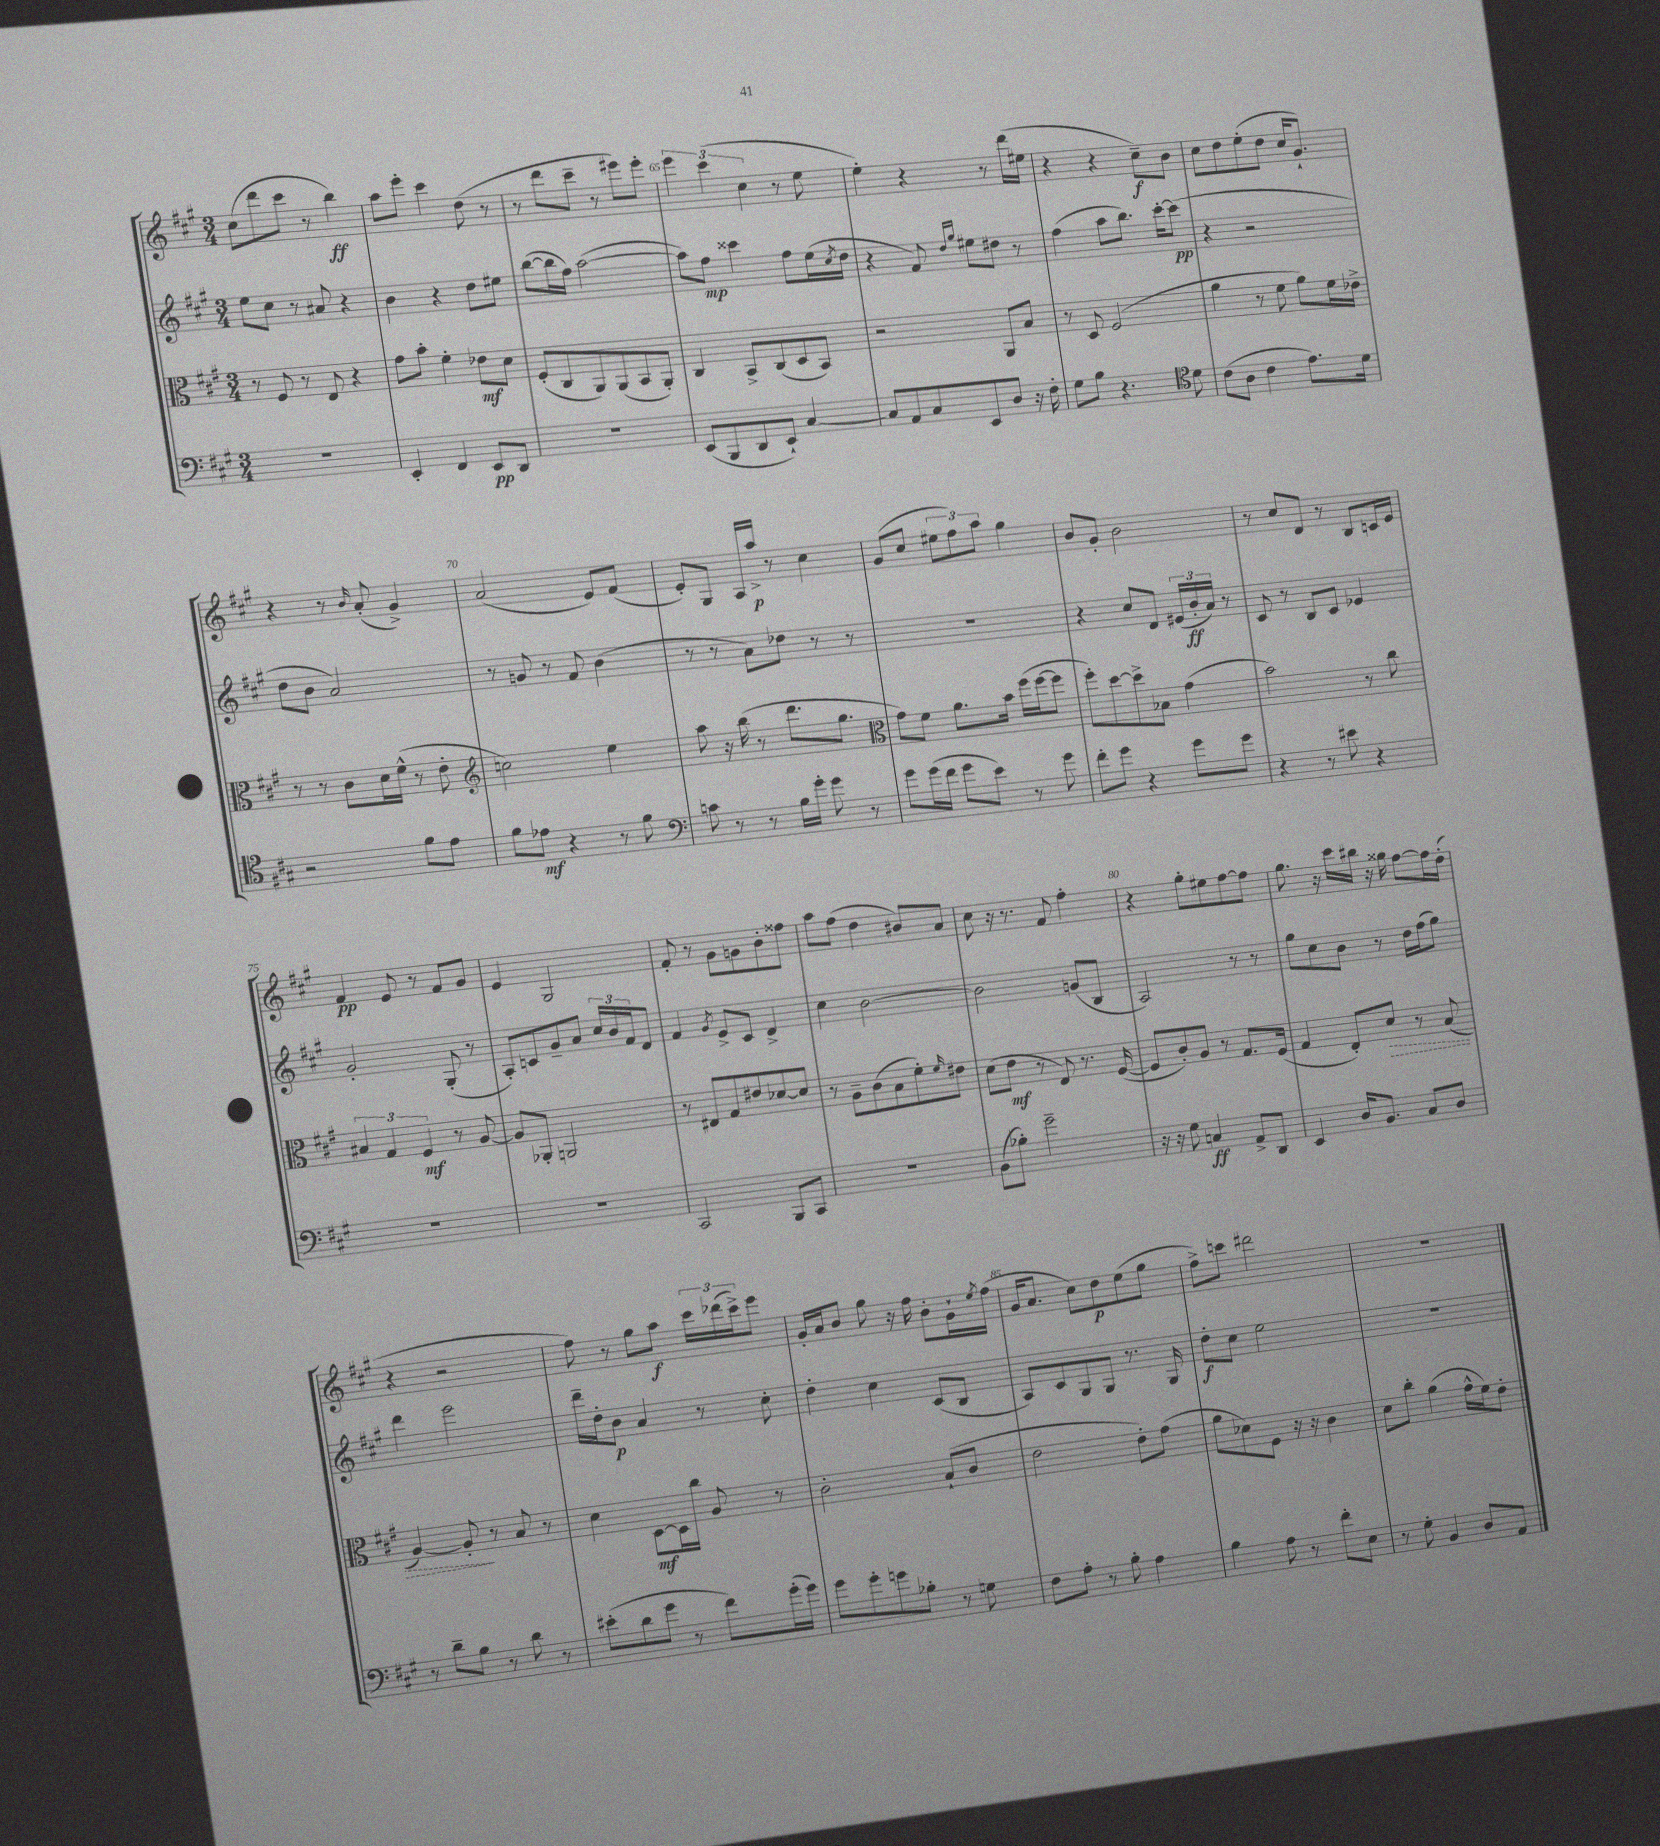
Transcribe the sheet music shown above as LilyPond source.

<<
\new StaffGroup <<
\new Staff = "s0" {
    \clef treble \key a \major \numericTimeSignature \time 3/4
    cis''8( d'''8 cis'''8 r8 b''4\ff) |
    a''8 e'''8-. cis'''4 d''8( r8 |
    r8 d'''8 cis'''8-- r8 eis'''8) eis'''8-. |
    \tuplet 3/2 { e'''4 cis'''4( cis''4 } r8 e''8 |
    e''4-.) r4 r8 d'''16( eis''16 |
    r4 r4 cis''8--\f) b'8 |
    cis''8 d''8 e''8-.( d''8 cis''16 gis'8.-!) |
    r4 r8 \grace { b'16 } a'8-.( gis'4->) |
    a'2( e'8) fis'8( |
    e'8-.) gis8 a16 a''16->\p r8 cis''4 |
    gis'8( cis''8 \tuplet 3/2 { eis''8 fis''8) a''8 } gis''4 |
    b'8 gis'8-. b'2 |
    r8 cis''8 d'8 r8 b8 c'16 e'16 |
    fis'4\pp e'8 r8 fis'8 gis'8 |
    e'4 gis2 |
    fis'8-. r8 gis'8 g'8 b'8-. fisis''8 |
    a''8 fis''8( d''4 bis'8) a'8 |
    cis''8 r16 r8. fis'8 fis''4-. |
    r4 gis''8-. eis''8 fis''8~ fis''8 |
    gis''8. r16 cis'''16 bis''16 r16 gisis''16 fis''8~ fis''16 d''16-.( |
    r4 r2 |
    fis''8) r8 gis''8 a''8\f \tuplet 3/2 { cis'''16 des'''16( cis'''16->) } e'''8 |
    gis'16-. a'16 b'8 gis''8 r16 fis''16 b'8-. gis'16-! \acciaccatura { e''8 } fis''16( |
    gis'16 a'8. cis''8) d''8\p e''8( gis''8 |
    fis''8->) c'''8 dis'''2 |
    R2. \bar "|." |
}
\new Staff = "s1" {
    \clef treble \key a \major \numericTimeSignature \time 3/4
    e''8 cis''8 r8 ais'8 r4 |
    b'4 r4 d''8 eis''8 |
    b''8~( b''16 fis''16) a''2~( |
    a''8) fis''8\mp cisis'''4 fis''8 e''16( \acciaccatura { cis''8 } d''16 |
    r4 fis'8) \grace { d''16 gis''16 } eis''8 dis''8 r8 |
    fis''4( a''8 b''8.) cis'''16~-. cis'''8\pp( |
    r4 r2 |
    d''8 b'8 a'2) |
    r8 g'8 r8 fis'8 b'4( |
    r8 r8 a'8) des''8 r8 r8 |
    R2. |
    r4 cis''8 d'8 \tuplet 3/2 { eis'16( b'16-.\ff a'16) } r8 |
    cis'8 r8 b8 cis'8 ees'4 |
    gis'2-. gis8-.( r8 |
    a8-.) c'8 gis'8-- a'8 \tuplet 3/2 { cis''16 b'16 fis'16 } d'8 |
    fis'4 \acciaccatura { gis'8 } e'8-> cis'8 d'4-> |
    cis''4 b'2~ |
    b'2 g'8( b8 |
    a2) r8 r8 |
    gis''8 cis''8 b'8 r8 d''16 fis''16( gis''8) |
    d'''4 e'''2 |
    d'''16-- d''16-. b'8\p a'4 r8 cis''8-. |
    d''4-. cis''4 cis'8( b8 |
    a8) cis'8 gis8 gis8 r8. gis16 |
    d''8-.\f cis''8 e''2 |
    R2. \bar "|." |
}
\new Staff = "s2" {
    \clef alto \key a \major \numericTimeSignature \time 3/4
    r8 fis8 r8 e8 r4 |
    gis'8 b'8-. fis'4-. ees'8\mf d'8 |
    fis8-.( cis8 a,8) a,8( b,8 a,8-.) |
    cis4 b,8-> cis8( d8 b,8) |
    r2 a,8 b8 |
    r8 d8 fis2( |
    a'4 r8 fis'8 a'8) fis'16 ees'16-> |
    r8 r8 cis'8 d'16 fis'16-^( r8 e'8-. |
    \clef treble c''2) e''4 |
    a''8 r16 b''16( r8 d'''8. gis''8. |
    \clef alto gis'8) fis'8 a'8. b'16 fis''16( fis''16~ fis''8 |
    fis''8-.) d''8~ d''8-> bes8 gis'4( |
    b'2) r8 cis''8 |
    \tuplet 3/2 { bis4 gis4 fis4\mf } r8 a8~ |
    a8 aes,8-. a,2 |
    r8 eis8 gis8 eis'8 des'8~ des'8 |
    r8 a8-- cis'8( b8 fis'8-.) \grace { fis'16 } eis'8 |
    d'8( e'8\mf r8 e8) r8. fis16~( |
    fis8 cis'8-.) a8 r8 gis8. fis16( |
    gis4 e8-.) \once \override Hairpin.style = #'dashed-line d'8\> r8 b8( |
    a4~) a8-.\! r8 b8 r8 |
    d'4 d8~\mf d16 cis''16 a8 r8 |
    cis'2-. b8-!( cis'8 |
    e'2 e'8-.) gis'8( |
    a'8 des'8) fis8 r16 r16 cis'4 |
    d'8 cis''8-. a'4( gis'16-^ fis'16) e'8-. \bar "|." |
}
\new Staff = "s3" {
    \clef bass \key a \major \numericTimeSignature \time 3/4
    R2. |
    e,4-. fis,4 e,8\pp d,8 |
    R2. |
    e,8( b,,8 d,8 e,8-!) cis4~ |
    cis8 a,8 cis8 e,8 d8 r16 fis16-. |
    gis8 b8 r4. \clef tenor d'8 |
    cis'8( a8 cis'4 e'8.) d'16 |
    r2 fis'8 e'8 |
    fis'8 ees'8\mf r4 r8 fis'8 |
    \clef bass c'8 r8 r8 b16 gis'16-. gis'8 r8 |
    gis'8 gis'16( fis'16 gis'8 e'8) r8 gis'8 |
    fis'8-. gis'8 r4 gis'8 gis'8 |
    r4 r8 eis'8 r4 |
    R2. |
    R2. |
    cis,2 b,,8 cis,8 |
    R2. |
    b,8( bes8-.) gis'2-- |
    r16 r16 gis8 c4\ff a,8-> d,8 |
    e,4 d16 b,8. cis8 d8 |
    r8 d'8-- b8 r8 d'8 r8 |
    eis'8-.( d'8 gis'8 r8 fis'8) gis'16-.( gis'16) |
    gis'8 gis'8-. g'8 bes8-. r8 g8 |
    fis8 a8-. r8 b8-. a4 |
    b4 a8 r8 fis'8-. e8 |
    r8 gis8-. b,4 d8 a,8 \bar "|." |
}
>>
>>
\layout { \context { \Score currentBarNumber = #62 \override BarNumber.break-visibility = ##(#f #t #t) barNumberVisibility = #(every-nth-bar-number-visible 5) } }
